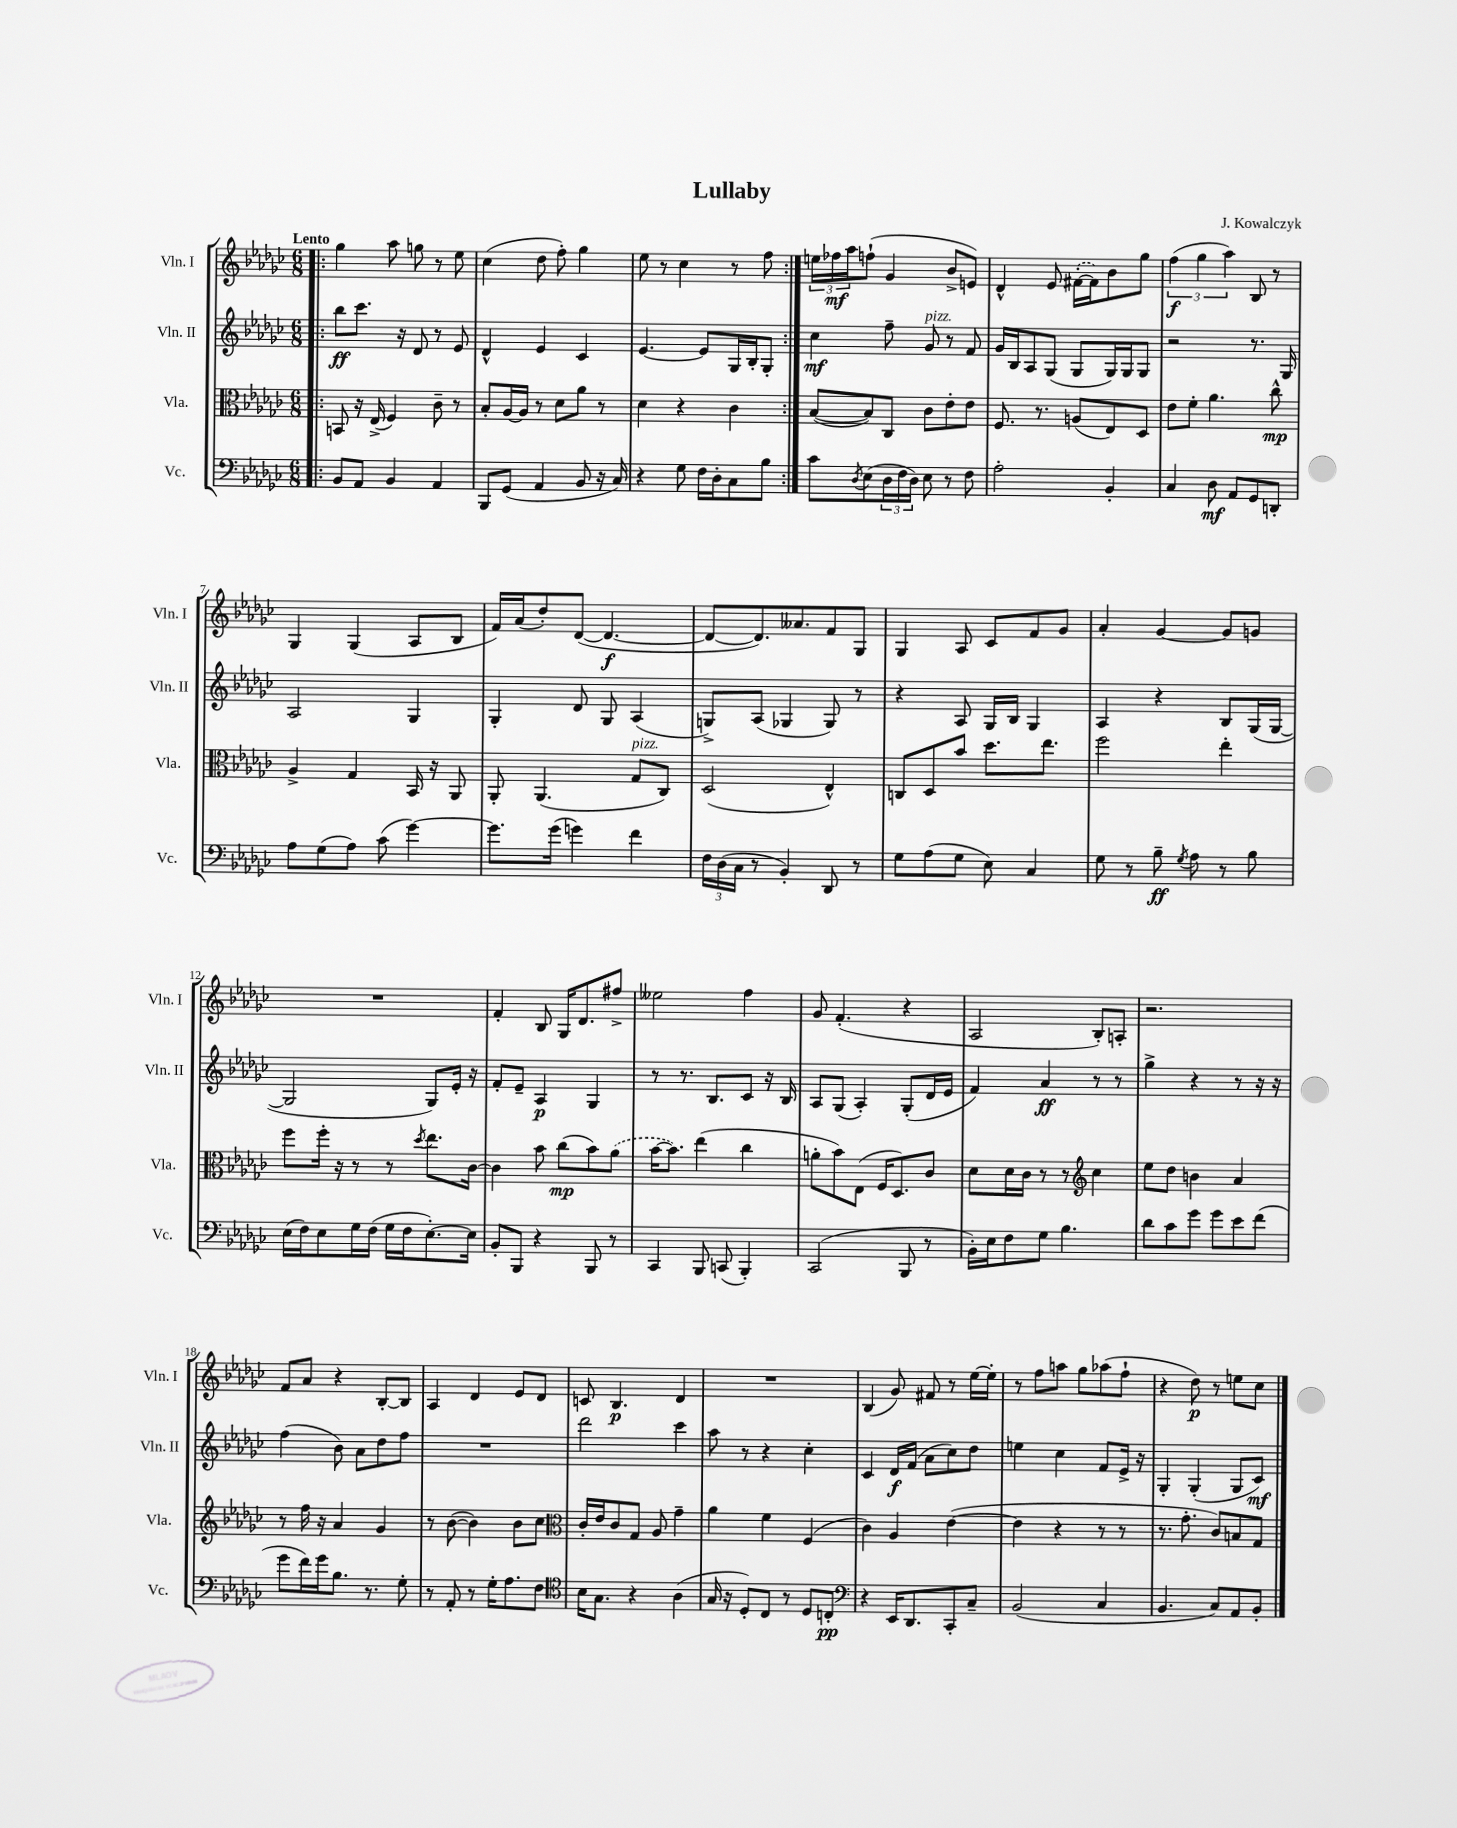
\header { title = "Lullaby" composer = "J. Kowalczyk" }
<<
\new StaffGroup <<
\new Staff = "s0" \with { instrumentName = "Vln. I" shortInstrumentName = "Vln. I" } {
    \clef treble \key ges \major \numericTimeSignature \time 6/8 \tempo "Lento"
    \repeat volta 2 { \bar ".|:" ges''4 aes''8 g''8 r8 ees''8 |
    ces''4( des''8 f''8-.) ges''4 |
    ees''8 r8 ces''4 r8 f''8 | }
    \tuplet 3/2 { e''16 fes''16\mf aes''16 } f''8-!( ges'4 bes'8-> e'8) |
    des'4-^ ees'8 \once \slurDashed fis'16~-.( fis'16) bes'8 ges''8 |
    \tuplet 3/2 { f''4\f( ges''4 aes''4) } bes8 r8 |
    ges4 ges4( aes8 bes8 |
    f'16) aes'16( des''8-.) des'8~( des'4.~\f |
    des'8~ des'8.) aeses'8. f'8 ges8 |
    ges4 aes8 ces'8 f'8 ges'8 |
    aes'4-. ges'4~ ges'8 g'8 |
    R2. |
    f'4-. bes8 ges16 des'8. fis''8-> |
    eeses''2 f''4 |
    ges'8 f'4.-.( r4 |
    aes2 bes8-.) a8-. |
    r2. |
    f'8 aes'8 r4 bes8~-. bes8 |
    aes4 des'4 ees'8 des'8 |
    c'8 bes4.\p des'4 |
    R2. |
    bes4( ges'8) fis'8 r8 ees''16~ ees''16-. |
    r8 f''8 a''8 ges''8 aes''8( f''8-! |
    r4 des''8\p) r8 e''8 ces''8 \bar "|." |
}
\new Staff = "s1" \with { instrumentName = "Vln. II" shortInstrumentName = "Vln. II" } {
    \clef treble \key ges \major \numericTimeSignature \time 6/8
    \repeat volta 2 { \bar ".|:" bes''8\ff ces'''8. r16 des'8 r8 ees'8 |
    des'4-^ ees'4 ces'4 |
    ees'4.~ ees'8 ges16 bes16-. ges8-. | }
    ces''4\mf f''8-- ges'8^\markup { \italic "pizz." } r8 f'8 |
    ges'16 bes16 aes8 ges8( ges8 ges16) ges16 ges8 |
    r2 r8. ges16 |
    aes2 ges4 |
    ges4-. des'8 ges8 aes4( |
    g8->) aes8( ges4 ges8) r8 |
    r4 aes8 ges16 bes16 ges4 |
    aes4 r4 bes8 ges16( ges16~ |
    ges2 ges8) ees'16-. r16 |
    f'8-. ees'8-- aes4\p ges4 |
    r8 r8. bes8. ces'8 r16 bes16 |
    aes8 ges8( aes4-.) ges8-.( des'16 ees'16 |
    f'4) aes'4\ff r8 r8 |
    ges''4-> r4 r8 r16 r16 |
    f''4( bes'8) aes'8 des''8 f''8 |
    R2. |
    des'''2 ces'''4 |
    aes''8 r8 r4 ces''4-. |
    ces'4 des'16\f f'16( aes'8 ces''8) des''8 |
    e''4 ces''4 f'8 ees'16-> r16 |
    ges4-. ges4-.( ges8 ces'8\mf) \bar "|." |
}
\new Staff = "s2" \with { instrumentName = "Vla." shortInstrumentName = "Vla." } {
    \clef alto \key ges \major \numericTimeSignature \time 6/8
    \repeat volta 2 { \bar ".|:" b,8 r16 ees16->( f4) ces'8-- r8 |
    bes8-. aes16~ aes16 r8 des'8 aes'8 r8 |
    des'4 r4 ces'4 | }
    bes8~( bes8) ces8 ces'8 ees'8-. ees'8 |
    f8. r8. a8( ees8) des8 |
    ees'8 f'8-. aes'4. ces''8-^\mp |
    aes4-> ges4 bes,16 r16 aes,8 |
    aes,8-. aes,4.( ges8^\markup { \italic "pizz." } ces8) |
    des2( ees4-^) |
    c8 des8 bes'8 des''8. ees''8. |
    f''2 ees''4-. |
    f''8 f''16-. r16 r8 r8 \acciaccatura { des''8 } ees''8. ces'16~ |
    ces'4 bes'8 ces''8\mp( bes'8) \once \slurDashed aes'8( |
    bes'16~ bes'8.) ees''4( ces''4 |
    a'8-. bes'8) ees8( f16 des8.) ces'8 |
    des'8 des'16 ces'16 r8 r8 \clef treble ces''4 |
    ees''8 des''8 b'4 aes'4 |
    r8 f''16 r16 aes'4 ges'4 |
    r8 bes'8~( bes'4) bes'8 ces''8 |
    \clef alto ces'16-. ees'16 ces'8 ges8 aes8 ges'4-- |
    aes'4 f'4 f4( |
    ces'4) aes4 ees'4~( |
    ees'4 r4 r8 r8 |
    r8. ges'8.-. ces'8) b8 ges8 \bar "|." |
}
\new Staff = "s3" \with { instrumentName = "Vc." shortInstrumentName = "Vc." } {
    \clef bass \key ges \major \numericTimeSignature \time 6/8
    \repeat volta 2 { \bar ".|:" bes,8 aes,8 bes,4 aes,4 |
    bes,,8 ges,8( aes,4 bes,8 r16 ces16) |
    r4 ges8 f16 des16-. ces8 bes8 | }
    ces'8 \acciaccatura { des8 } ees8( \tuplet 3/2 { des16 f16 des16) } ees8 r8 f8 |
    aes2-. bes,4-. |
    ces4 des8\mf aes,8 ges,8 d,8-. |
    aes8 ges8( aes8) ces'8( ges'4~) |
    ges'8. ges'16( g'4) f'4 |
    \tuplet 3/2 { f16 des16( ces16 } r8 bes,4-.) des,8 r8 |
    ges8 aes8( ges8 ees8) ces4 |
    ges8 r8 bes8--\ff \acciaccatura { ges8 } aes8 r8 bes8 |
    ees16( f16) ees8 ges16 f16( ges16 f16 ees8.~-.) ees16 |
    bes,8-. bes,,8 r4 bes,,8 r8 |
    ces,4 bes,,8 c,8( bes,,4-.) |
    ces,2( bes,,8 r8 |
    bes,16-.) ees16 f8 ges8 bes4. |
    des'8 ces'8 ges'8 ges'8 ees'8 f'8( |
    ges'8 f'16) ges'16 bes8. r8. ges8-. |
    r8 aes,8-. r8 ges16-. aes8. f8 |
    \clef tenor bes16 ges8. r4 aes4( |
    ges16 r16 des8-.) ces8 r8 des8 c8-.\pp |
    \clef bass r4 ees,16 des,8. ces,8-. ces8-- |
    bes,2( ces4 |
    bes,4. ces8) aes,8 bes,8-. \bar "|." |
}
>>
>>
